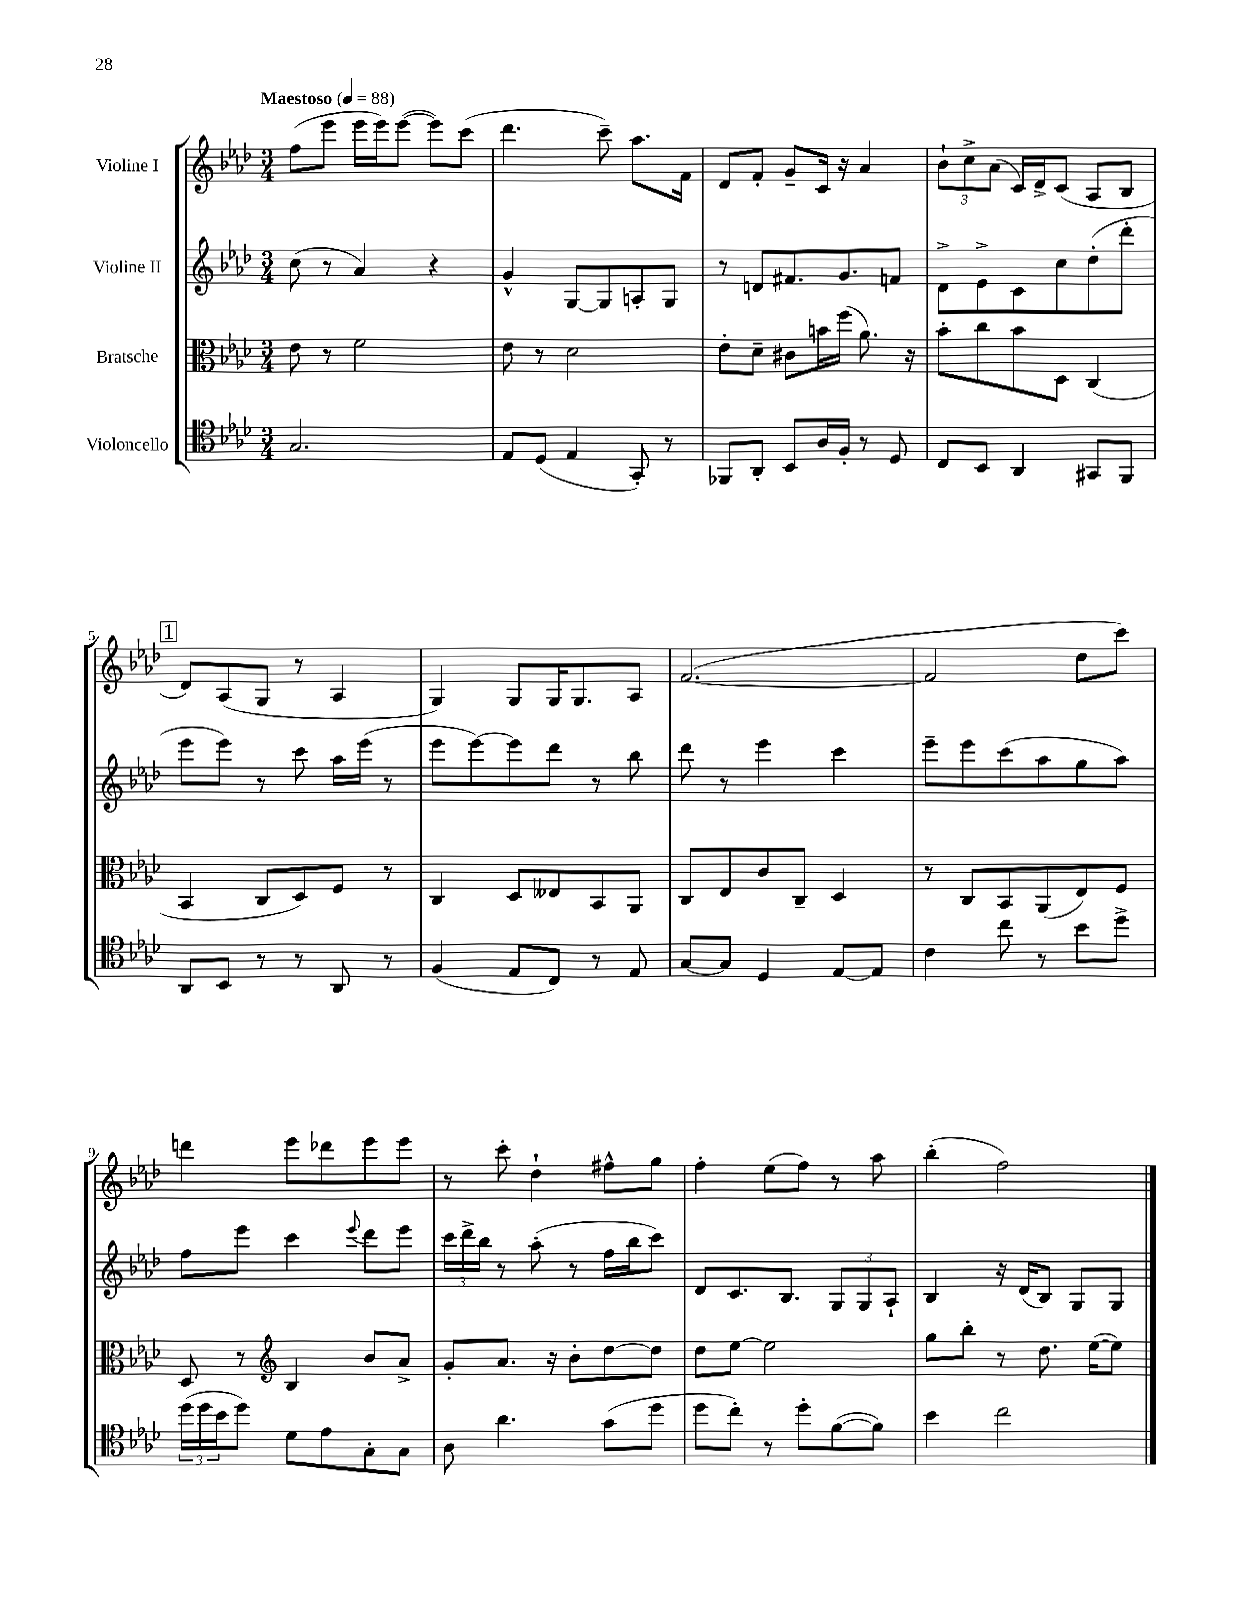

**kern	**kern	**kern	**kern
*staff4	*staff3	*staff2	*staff1
*clefC4	*clefC3	*clefG2	*clefG2
*k[b-e-a-d-]	*k[b-e-a-d-]	*k[b-e-a-d-]	*k[b-e-a-d-]
*M3/4	*M3/4	*M3/4	*M3/4
*MM88	*MM88	*MM88	*MM88
2.G/	8e-\	(8cc\	(8ff\L
.	8r	8r	8eee-\J
.	2f\	4a-/)	16eee-\LL
.	.	.	16eee-\J)
.	.	.	([8eee-\J
.	.	4r	8eee-\]L)
.	.	.	(8ccc\J
=	=	=	=
8E-/L	8e-\	4g^^/	4.ddd-\
(8D-/J	8r	.	.
4E-/	2d-\	[8G/L	.
.	.	8G/]	8ccc~\)
8GG'/)	.	8A'/	8.aa-\L
8r	.	8G/J	.
.	.	.	16f\Jk
=	=	=	=
8FF-/L	8e-'\L	8r	8d-/L
8AA-'/J	8d-~\J	8d/L	8f'/J
8BB-/L	8c#\L	8.f#/	8g~/L
16A-/L	16b\L	.	16c/Jk
16F'/JJ	(16ff\JJ	8.g/	16r
8r	8.a-\)	.	4a-/
8D-/	.	8f/J	.
.	16r	.	.
=	=	=	=
8C/L	8b-'\L	8d-^\L	12b-`\L
.	.	.	12cc^\
8BB-/J	8cc\	8e-^\	.
.	.	.	(12a-\J
4AA-/	8b-\	8c\	16c/LL)
.	.	.	16d-^/J
.	8D-\J	8cc\	(8c/J
8GG#/L	(4C/	(8dd-'\	8A-/L
8FF/J	.	8ddd-'\J	8B-/J
=	=	=	=
8AA-/L	4BB-/	8eee-\L	8d-/L)
8BB-/J	.	8eee-\J)	(8A-/
8r	8C/L	8r	8G/J
8r	8D-/)	8ccc\	8r
8AA-/	8F/J	16aa-\LL	4A-/
.	.	(16eee-\JJ	.
8r	8r	8r	.
=	=	=	=
(4F/	4C/	8eee-\L	4G/)
.	.	[8eee-\)	.
8E-/L	8D-/L	8eee-\]	8G/L
8C/J)	8E--/	8ddd-\J	16G/K
.	.	.	8.G/
8r	8BB-/	8r	.
8E-/	8AA-/J	8bb-\	8A-/J
=	=	=	=
[8G/L	8C/L	8ddd-\	([2.f/
8G/]J	8E-/	8r	.
4D-/	8c/	4eee-\	.
.	8C~/J	.	.
[8E-/L	4D-/	4ccc\	.
8E-/]J	.	.	.
=	=	=	=
4c\	8r	8eee-~\L	2f/]
.	8C/L	8eee-\	.
8cc\	8BB-/	(8ccc\	.
8r	(8AA-/	8aa-\	.
8b-\L	8E-/)	8gg\	8dd-\L
8dd-^\J	8F/J	8aa-\J)	8ccc\J)
=	=	=	=
(24dd-\LL	8D-/	8ff\L	4ddd\
24dd-\	.	.	.
24b-\J	.	.	.
8dd-\J)	8r	8eee-\J	.
*	*clefG2	*	*
8d-\L	4B-/	4ccc\	8eee-\L
8e-\	.	.	8ddd-\
.	.	8qqeee-/	.
8G'\	8b-/L	8ddd-\L	8eee-\
8G\J	8a-^/J	8eee-\J	8eee-\J
=	=	=	=
8A-\	8g'/L	24ccc\LL	8r
.	.	24ddd-^\	.
.	.	24bb-\JJ	.
4.a-\	8.a-/J	8r	8ccc'\
.	.	(8aa-'\	4dd-`\
.	16r	.	.
.	8b-'\L	8r	.
(8g\L	[8dd-\	16ff\LL	8ff#^^\L
.	.	16bb-\J	.
8dd-\J	8dd-\]J	8ccc\J)	8gg\J
=	=	=	=
8dd-\L	8dd-\L	8d-/L	4ff'\
8cc'\J)	[8ee-\J	8.c/	.
8r	2ee-\]	.	(8ee-\L
.	.	8.B-/J	.
8dd-'\L	.	.	8ff\J)
([8f\	.	12G/L	8r
.	.	12G/	.
8f\]J)	.	.	8aa-\
.	.	12A-`/J	.
=	=	=	=
4b-\	8gg\L	4B-/	(4bb-'\
.	8bb-'\J	.	.
2cc\	8r	16r	2ff\)
.	.	(16d-/LK	.
.	8.dd-\	8B-/J)	.
.	.	8G/L	.
.	([16ee-\LK	.	.
.	8ee-\]J)	8G/J	.
==	==	==	==
*-	*-	*-	*-
